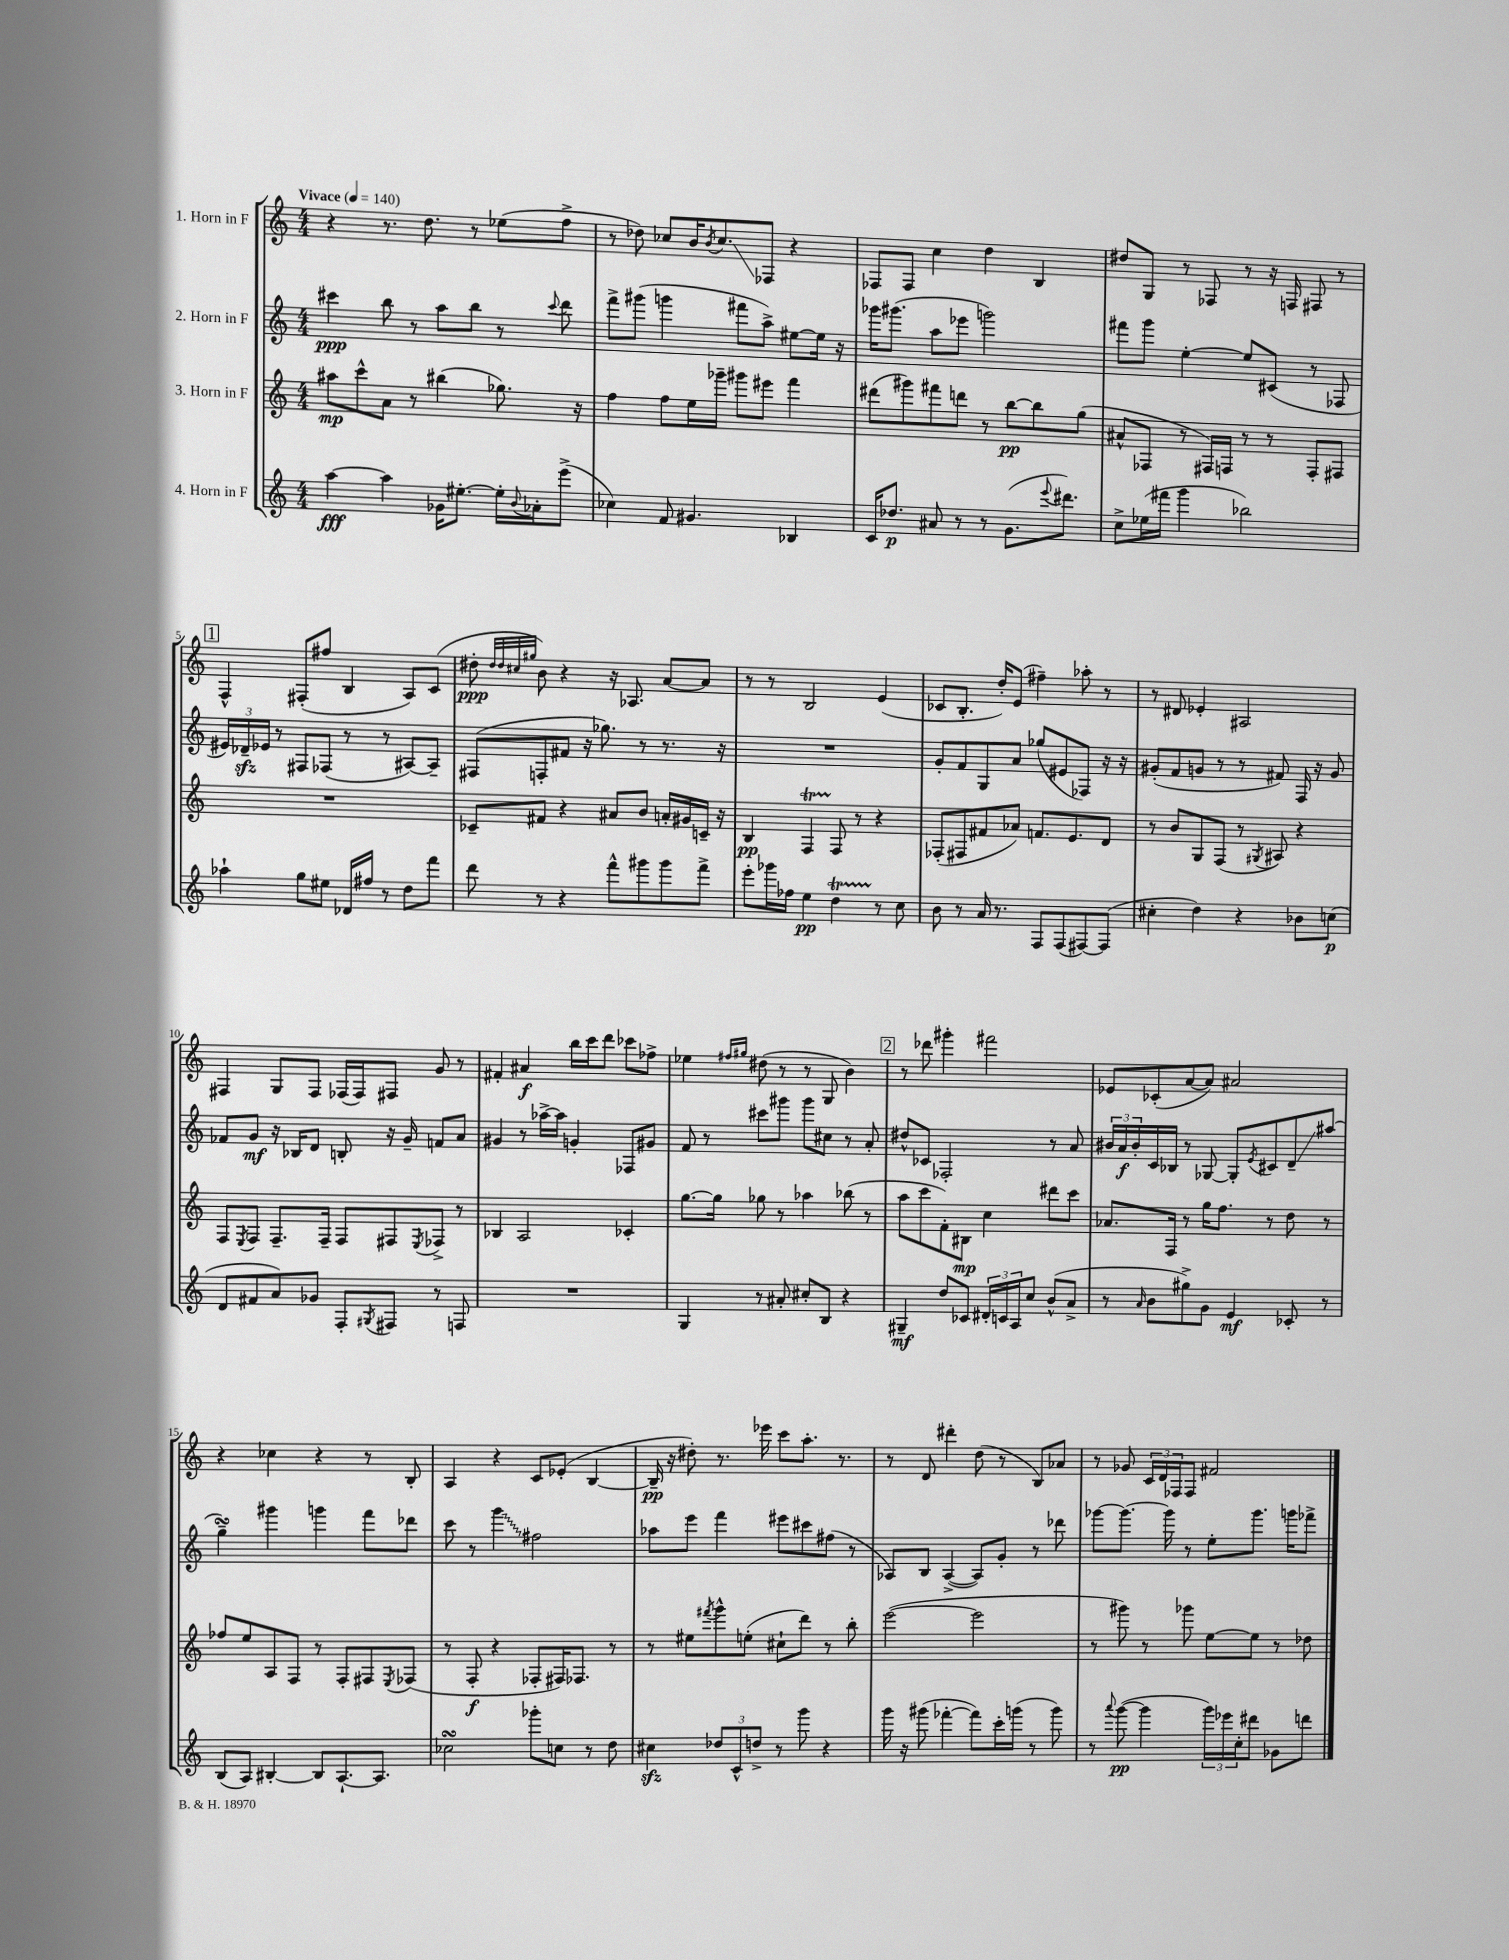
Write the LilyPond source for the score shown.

<<
\new StaffGroup <<
\new Staff = "s0" \with { instrumentName = "1. Horn in F" } {
    \clef treble \key c \major \numericTimeSignature \time 4/4 \tempo "Vivace" 4 = 140
    r4 r8. d''8. r8 ees''8( f''8-> |
    r8 des''8) ces''8 b'16 \acciaccatura { b'8 } ces''8.\glissando fes8 r4 |
    fes8 fes8 c''4 d''4 b4 |
    dis''8 g8 r8 fes8 r8 r16 f16 fis8 r8 |
    \mark \markup { \box "1" } f4-^ fis8-.( fis''8 b4 a8) c'8( |
    dis''8-.\ppp \grace { dis''32 dis''32 cis''32 gis''32 } b'8) r4 r16 aes8. a'8~ a'8 |
    r8 r8 b2 e'4( |
    ces'8 b8.-. d''16-.) e'8( fis''4--) aes''8-. r8 |
    r8 dis'8 ees'4-. ais2 |
    fis4 g8 fis8 fes16( fes16) fis8 g'8 r8 |
    fis'4-. ais'4\f b''16 c'''16 d'''8 ces'''8 fes''8-> |
    ees''4 \grace { fis''16 gis''16 } dis''8( r8 r8 g8 b'4) |
    \mark \markup { \box "2" } r8 des'''8 gis'''4-. fis'''2 |
    ees'8 ces'8-.( a'8~ a'8) ais'2 |
    r4 ces''4 r4 r8 b8-. |
    a4 r4 c'8 ees'8-.( b4~ |
    b16--\pp r16 dis''8-.) r8. ees'''16 c'''8 a''8.-. r8. |
    r8 d'8 dis'''4-. d''8( r8 b8) aes'8 |
    r8 ges'8 \tuplet 3/2 { c'16 d'16 fes16 } fes8 fis'2 \bar "|." |
}
\new Staff = "s1" \with { instrumentName = "2. Horn in F" } {
    \clef treble \key c \major \numericTimeSignature \time 4/4
    cis'''4\ppp b''8 r8 a''8 b''8 r8 \appoggiatura { cis'''8 } d'''8 |
    f'''8-> gis'''8( g'''4 fis'''8 a''8->) eis''8~ eis''16 r16 |
    ges'''16 gis'''8.( a''8 ees'''8 g'''2) |
    fis'''8 g'''8 e''4~-. e''8 cis'8( r8 fes8 |
    \mark \markup { \box "1" } \tuplet 3/2 { eis'16) des'16--\sfz ees'16 } r8 fis8 fes8( r8 r8 ais8~) ais8-- |
    fis8( f8-. fis'8 r16 ges''8.) r8 r8. r16 |
    R1 |
    g'8-. f'8 g8 a'8 ges''8( eis'8 fes8) r16 r16 |
    gis'8-.( f'8 g'8 r8 r8 fis'8) f16 r16 g'8 |
    fes'8 g'8\mf r16 bes16 d'8 b8-. r16 g'16-- f'8 a'8 |
    gis'4 r8 aes''16~-> aes''16 g'4-. fes8 gis'8 |
    f'8 r8 cis'''8 gis'''8 gis'''8 cis''8 r8 a'8-. |
    \mark \markup { \box "2" } dis''8-^ ces'8 fes2-. r8 a'8 |
    \tuplet 3/2 { bis'16 a'16\f bis'16-. } c'16 bes16 r8 ges8~ ges8-. \acciaccatura { e'8 } cis'8 d'8--\glissando ais''8( |
    g''4--\turn) gis'''4 g'''4 f'''8 des'''8 |
    c'''8 r8 \once \override Glissando.style = #'zigzag g'''4\glissando fis''2 |
    aes''8 e'''8 f'''4 eis'''8 cis'''8 fis''8( r8 |
    aes8) b8 aes4~->( aes8) g'8-. r8 des'''8 |
    ges'''8~ ges'''8.~ ges'''16 r8 e''8-. ges'''8. g'''16 fes'''8-> \bar "|." |
}
\new Staff = "s2" \with { instrumentName = "3. Horn in F" } {
    \clef treble \key c \major \numericTimeSignature \time 4/4
    ais''8\mp c'''8-^ a'8 r8 bis''4( ges''8.) r16 |
    f''4 f''8 e''16 ges'''16-- gis'''8 eis'''8 f'''4 |
    dis'''8( gis'''8) fis'''8 d'''8 r8 b''8~\pp b''8 g''8( |
    ais'8-^ fes8 r8 fis16) f16 r8 r8 f8-. fis8 |
    \mark \markup { \box "1" } R1 |
    ces'8-- fis'8 r4 ais'8 b'8 a'16-. gis'16 c'16-- r16 |
    b4\pp f4\startTrillSpan f8\stopTrillSpan r8 r4 |
    fes8-.( fis8 fis'8 aes'8) f'8. e'8. d'8 |
    r8 b'8 g8 f8( r8 \acciaccatura { gis8 } ais8) r4 |
    f8 \acciaccatura { e8 } f8 f8.-- f16-- f8 fis8 \acciaccatura { e8 } fes8-> r8 |
    bes4 a2 ces'4-. |
    g''8.~ g''16 ges''8 r8 aes''4 bes''8( r8 |
    \mark \markup { \box "2" } a''8 c'''8 f'8-.) bis8\mp c''4 dis'''8 c'''8 |
    aes'8. f16 r8 g''16 f''8. r8 d''8 r8 |
    fes''8 e''8 a8 f8 r8 f8-. fis8 \acciaccatura { e8 } fes8( |
    r8 f8-.\f r4 fes8-. fis16) fes8. r8 |
    r8 eis''8 \acciaccatura { fis'''8 } g'''8-^ e''8-.( cis''8-! d'''8) r8 b''8-. |
    e'''2~( e'''2 |
    r8 gis'''8) r8 ges'''8 e''8~ e''8 r8 des''8 \bar "|." |
}
\new Staff = "s3" \with { instrumentName = "4. Horn in F" } {
    \clef treble \key c \major \numericTimeSignature \time 4/4
    a''4~\fff a''4 ges'16 eis''8.~-. eis''16-. \appoggiatura { b'8 } aes'16-. e'''8->( |
    ces''4) f'8 gis'4. bes4 |
    c'16 des''8.\p ais'8 r8 r8 g'8.( \appoggiatura { e'''8 } dis'''8.) |
    c''8-> ees''16( fis'''16 g'''4 bes''2) |
    \mark \markup { \box "1" } aes''4-! g''8 eis''8 des'16 fis''16 r8 d''8 f'''8 |
    d'''8 r8 r4 f'''8-^ gis'''8 gis'''8 f'''8-> |
    e'''8-. ges'''16 fes''16 e''4\pp d''4\startTrillSpan r8\stopTrillSpan c''8 |
    b'8 r8 a'16 r8. f8 f8( fis8~) fis8( |
    cis''4-. d''4) r4 bes'8 c''8\p( |
    d'8 fis'8 a'8) ges'8 f8-. \acciaccatura { gis8 } fis8 r8 f8 |
    R1 |
    g4 r8 ais'8-. cis''8-. b8 r4 |
    \mark \markup { \box "2" } gis4--\mf d''8 ces'8 \tuplet 3/2 { dis'16-. c'16 a16 } c''8 b'8-^( a'8-> |
    r8 \grace { a'16 } b'8 gis''8->) g'8 e'4\mf ces'8-. r8 |
    b8( a8) bis4~-. bis8 a8.~-! a8. |
    ces''2\turn ges'''8-. c''8 r8 d''8 |
    cis''4\sfz \tuplet 3/2 { des''8 c'8-^ d''8-> } r8 g'''8 r4 |
    g'''16 r16 gis'''8( fes'''4~-. fes'''8) c'''16-. g'''16( r8 g'''8) |
    r8 \appoggiatura { a'''8 } g'''8~\pp( g'''4 \tuplet 3/2 { g'''16) ees'''16 c''16-. } dis'''8 ges'8 d'''8 \bar "|." |
}
>>
>>
